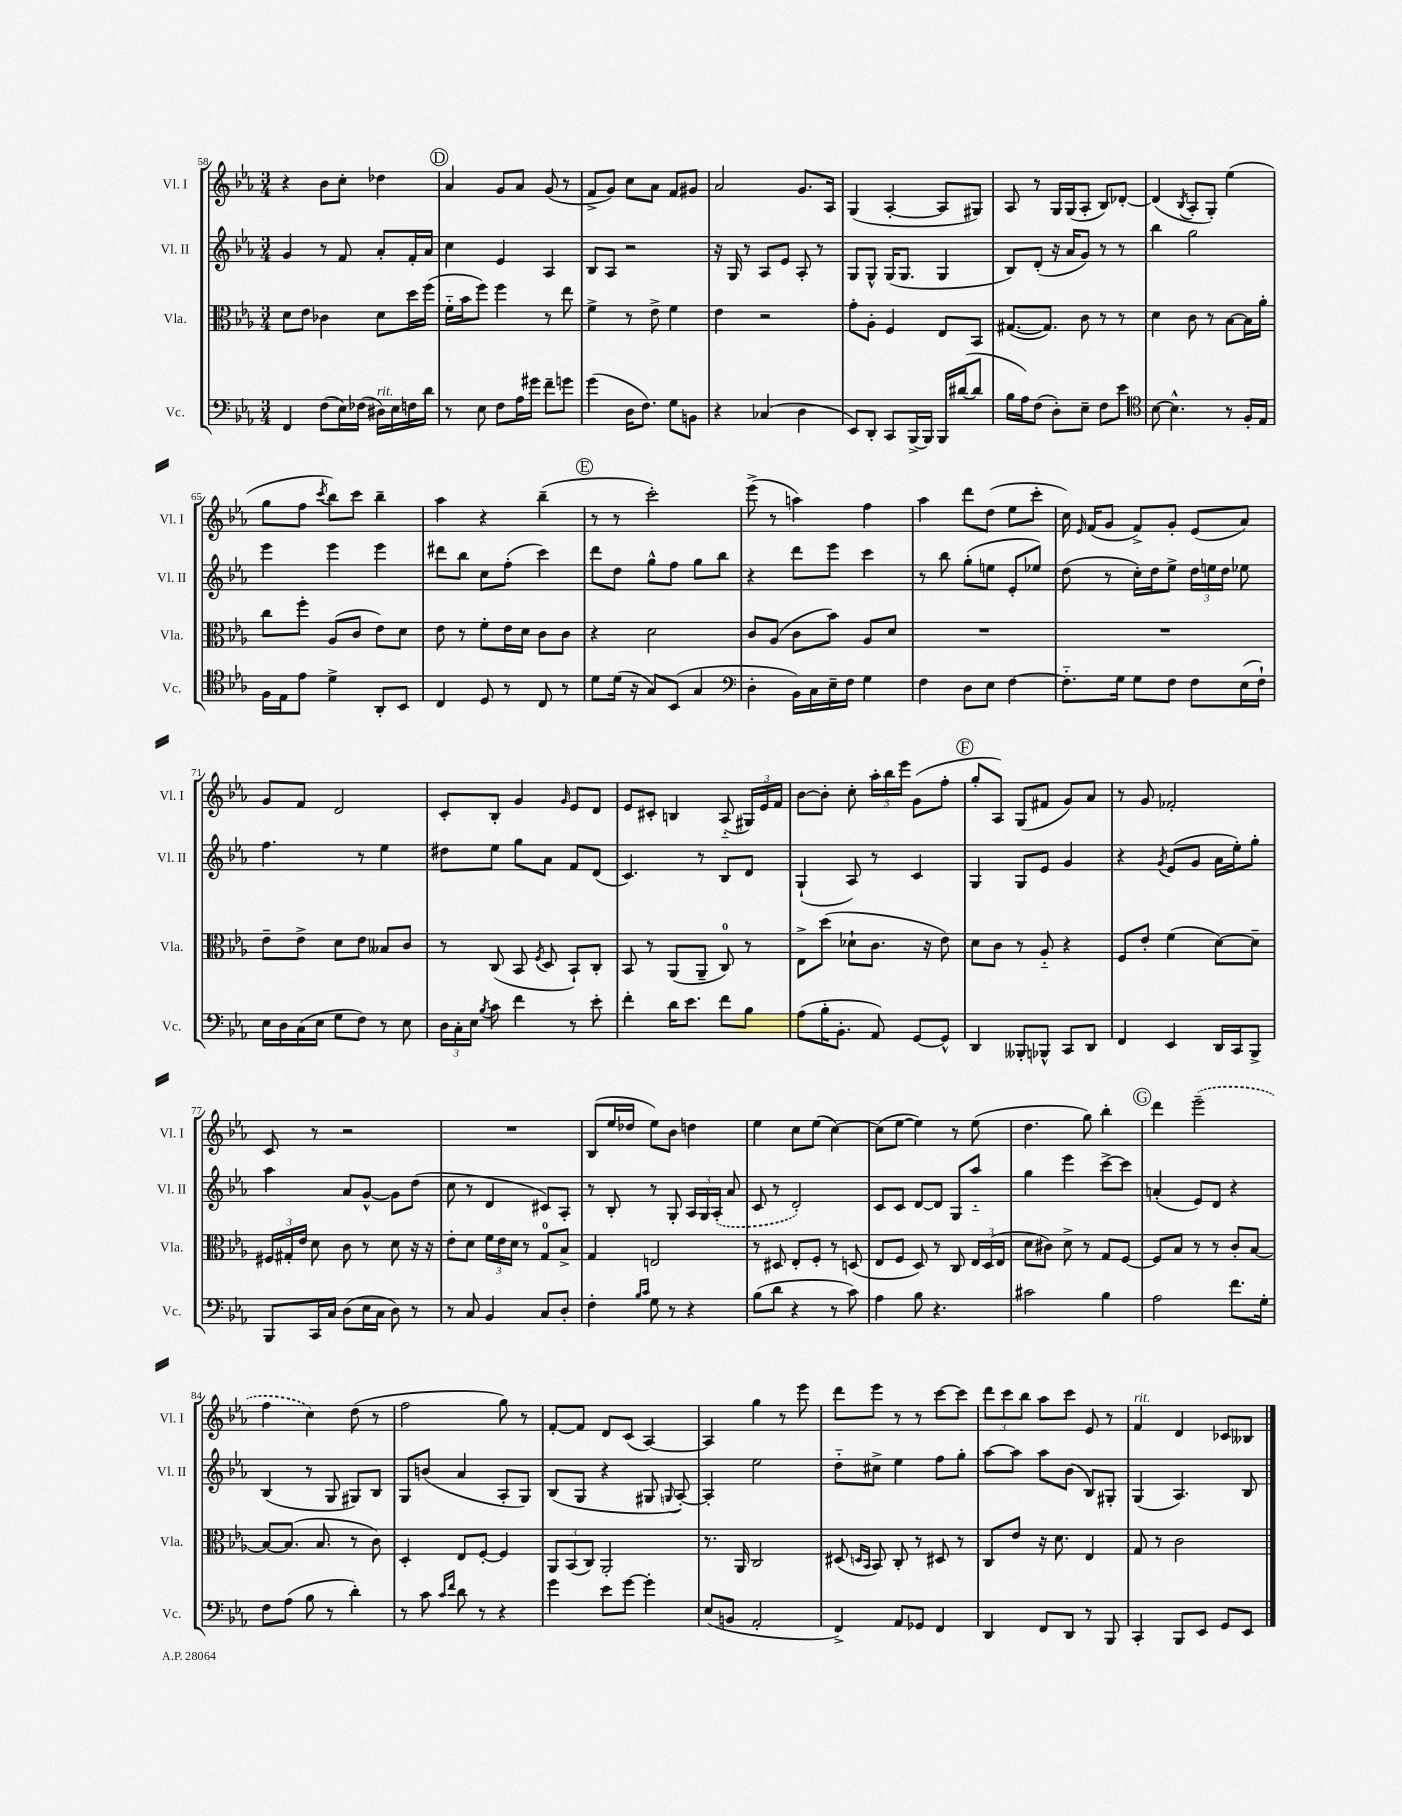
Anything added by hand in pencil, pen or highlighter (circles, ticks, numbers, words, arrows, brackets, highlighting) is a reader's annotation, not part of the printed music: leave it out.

**kern	**kern	**kern	**kern
*part4	*part3	*part2	*part1
*staff4	*staff3	*staff2	*staff1
*I"Vc.	*I"Vla.	*I"Vl. II	*I"Vl. I
*I'Vc.	*I'Vla.	*I'Vl. II	*I'Vl. I
*clefF4	*clefC3	*clefG2	*clefG2
*k[b-e-a-]	*k[b-e-a-]	*k[b-e-a-]	*k[b-e-a-]
*M3/4	*M3/4	*M3/4	*M3/4
=58	=58	=58	=58
4FF/	8d\L	4g/	4r
.	8e-\J	.	.
(8F\L	4c-X\	8r	8b-\L
16E-\L)	.	8f/	8cc'\J
(16F-X\JJ	.	.	.
!LO:TX:a:i:t=rit.	!	!	!
16D#X\LL)	8d\L	8a-'/L	4dd-X\
16E-\	.	.	.
16Fn\	16dd\L	16f'/L	.
16d\JJ	(16ff\JJ	16a-/JJ	.
!!LO:REH:place=s1:t=D
=59	=59	=59	=59
8r	16f\LL	4cc\	4a-/
.	16b-\J	.	.
8E-\	8ff\J)	.	.
8F\L	4ff\	4e-/	8g/L
16A-\L	.	.	8a-/J
16g#X\JJ	.	.	.
8f~\L	8r	4A-/	(8g/
8gn\J	8ee-\	.	8r
=60	=60	=60	=60
(4g\	4f^\	8B-/L	8f^/L
.	.	8A-/J	8g/J)
16D\KL	8r	2r	8cc\L
8.F\J)	.	.	.
.	8e-^\	.	8a-\J
8G\L	4f\	.	8f/L
8BBn\J	.	.	8g#X/J
=61	=61	=61	=61
4r	4e-\	16r	2a-/
.	.	16G/	.
.	.	8r	.
(4C-X/	2r	8A-/L	.
.	.	8e-/J	.
4D\	.	8A-'/	8.g/L
.	.	8r	.
.	.	.	16A-/Jk
=62	=62	=62	=62
8EE-/L)	8g'\L	8G/L	(4G/
8DD'/J	8A-'\J	8G^^/J	.
8CC/L	4F/	(16G/KL	[4A-'/
.	.	8.G/J	.
[16BBB-^/L	.	.	.
16BBB-/JJ]	.	.	.
16BBB-/LL	8E-/L	4G/	8A-/L]
([16d#X/J	.	.	.
8d#/J]	8BB-/J	.	8G#X/J)
=63	=63	=63	=63
16B-\LL	([8.G#X/L	8B-/L)	8A-/
16A-\J)	.	.	.
(8F\J	.	(8d'/J	8r
.	8.G#/J])	.	.
8D'\L)	.	16r	16G/LL
.	.	16a-/KL	(16G/J
8E-~\J	8c\	8g/J)	8A-'/J
8F\L	8r	8r	8B-/L)
8e-\J	8r	8r	[8d-X'/J
=64	=64	=64	=64
*clefC4	*	*	*
[8B-\	4d\	4bb-\	(4d-/]
4.B-^^\]	.	.	.
.	.	.	8qB-/
.	8c\	2gg\	8A-'/L
.	8r	.	8G'/J)
8r	[8B-\L	.	(4ee-\
16F'/LL	16B-\L]	.	.
16E-/JJ	16a-'\JJ	.	.
!!LO:LB:g=z
=65	=65	=65	=65
16F\LL	8cc\L	4eee-\	8gg\L
16E-\J	.	.	.
8e-\J	8ff'\J	.	8ff\J
.	.	.	8qccc/
4d^\	(8A-/L	4eee-\	8bb-\L)
.	8c/J	.	8ccc\J
8AA-'/L	8e-\L)	4eee-\	4bb-~\
8BB-/J	8d\J	.	.
=66	=66	=66	=66
4C/	8e-\	8ddd#X\L	4aa-\
.	8r	8bb-\J	.
8D/	8f'\L	8cc\L	4r
8r	16e-\L	(8ff'\J	.
.	16d\JJ	.	.
8C/	8c\L	4ccc\)	(4bb-~\
8r	8c\J	.	.
!!LO:REH:place=s1:t=E
=67	=67	=67	=67
8d\L	4r	8ddd\L	8r
(16d\Jk	.	8dd\J	8r
16r	.	.	.
8G/L)	2d\	8gg^^\L	2ccc'\)
(8BB-/J	.	8ff\J	.
4G/	.	8gg\L	.
.	.	8bb-\J	.
=68	=68	=68	=68
*clefF4	*	*	*
4D'\	8c/L	4r	(8eee-^\
.	(8A-/J	.	8r
16BB-\LL)	8c\L	8ddd\L	4aan\)
16C\	.	.	.
16E-~\	8b-\J)	8eee-\J	.
16F\JJ	.	.	.
4G\	8A-/L	4ccc\	4ff\
.	8d/J	.	.
=69	=69	=69	=69
4F\	2.r	8r	4aa-\
.	.	8bb-\	.
8D\L	.	(8gg'\L	8ddd\L
8E-\J	.	8een\J	(8dd\J
[4F\	.	8e-'/L	8ee-\L
.	.	8ee-X/J)	8ccc'\J
=70	=70	=70	=70
8.F\L]	2.r	(8dd\	16cc\)
.	.	.	16qqe-/
.	.	.	(16f/KL
.	.	8r	8g/J
16G\Jk	.	.	.
8G\L	.	16cc'\LL)	8f^/L)
.	.	16dd\J	.
8F\J	.	8ee-^\J	8g'/J
8F\L	.	24dd\LL	(8e-/L
.	.	24een\	.
.	.	24dd\JJ	.
(16E-\L	.	8ee-X\	8a-/J)
16F`\JJ)	.	.	.
!!LO:LB:g=z
=71	=71	=71	=71
16E-\LL	8e-~\L	4.ff\	8g/L
16D\	.	.	.
(16C\	8e-^\J	.	8f/J
16E-\JJ	.	.	.
8G\L	8d\L	.	2d/
8F\J)	8e-\J	8r	.
8r	8B--X/L	4ee-\	.
8E-\	8c/J	.	.
=72	=72	=72	=72
24D\LL	8r	8dd#X\L	8c'/L
24C'\	.	.	.
24E-\JJ	.	.	.
8qB-/	.	.	.
8c\	(8C/	8ee-\J	8B-'/J
4f\	8BB-/	8gg\L	4g/
.	8qF/	.	.
.	8D/	8a-\J	.
.	.	.	16qqg/
8r	8BB-`/L)	8f/L	8e-/L
8e-'\	8C'/J	(8d/J	8d/J
=73	=73	=73	=73
4f'\	8BB-/	4.c/)	8e-/L
.	8r	.	8c#X'/J
16d\KL	(8AA-/L	.	4Bn/
8.e-\J	.	.	.
.	8AA-~/J	8r	.
8f\L	8C/)	8B-/L	(8A-/
8B-\J	8r	8d/J	24G#X/LL)
.	.	.	24e-/
.	.	.	24f/JJ
=74	=74	=74	=74
(8A-\L	8E-^\L	(4G`/	[8b-\L
16B-'\K	(8dd\J	.	8b-'\J]
8.BB-'\J	.	.	.
.	8d-X`\L	8A-/)	8cc'\
8AA-/)	8.c\J	8r	24aa-'\LL
.	.	.	24bb-\
.	.	.	24eee-\JJ
[8GG/L	.	4c/	(8g\L
.	16r	.	.
8GG^^/J]	8e-\)	.	8ff'\J
!!LO:REH:place=s1:t=F
=75	=75	=75	=75
4DD/	8d\L	4G/	8gg'/L
.	8c\J	.	8A-/J)
8BBB--X'/L	8r	8G/L	(8G/L
8BBB-X^^/J	8A-/	8e-/J	8f#X/J
8CC/L	4r	4g/	8g/L)
8DD/J	.	.	8a-/J
=76	=76	=76	=76
4FF/	8F/L	4r	8r
.	8e-'/J	.	8g/
.	.	8qg/	.
4EE-/	(4f\	(8e-/L	2f-X'/
.	.	8g/J	.
16DD/LL	[8d\L)	16a-\LL	.
16CC/J	.	16ee-'\J)	.
8BBB-^/J	8d~\J]	8gg'\J	.
!!LO:LB:g=z
=77	=77	=77	=77
8BBB-/L	24F#X/LL	4aa-\	8c/
.	24G#X'/	.	.
.	24e-/JJ	.	.
16CC/L	8d\	.	8r
16C/JJ	.	.	.
(8D\L	8c\	8a-/L	2r
16E-\L	8r	[8g^^/J	.
16C\JJ	.	.	.
8D\)	8d\	8g\L]	.
8r	16r	(8dd\J	.
.	16r	.	.
=78	=78	=78	=78
8r	8e-'\L	8cc\	2.r
8C/	8d\J	8r	.
4BB-/	24f\LL	4d/	.
.	24e-\	.	.
.	24d\JJ	.	.
.	8r	.	.
8C/L	8G/L	8c#X/L)	.
8D'/J	8B-^/J	8A-'/J	.
=79	=79	=79	=79
4F'\	4G/	8r	(8B-/L
.	.	8B-'/	16ee-/L
.	.	.	16dd-X/JJ
16qqB-/LL	.	.	.
16qqc/JJ	.	.	.
8G\	2En/	8r	8ee-\L)
8r	.	8G'/	8b-\J
4r	.	24A-/LL	4ddn\
.	.	24G/	.
.	.	(24A-'/JJ	.
.	.	8a-/	.
=80	=80	=80	=80
(8B-\L	8r	8c/	4ee-\
8d\J	8D#X/	8r	.
4r	8E-'/L	2d'/)	8cc\L
.	8F'/J	.	(8ee-\J
8r	8r	.	[4cc\)
8c\)	(8Dn/	.	.
=81	=81	=81	=81
4A-\	8E-/L	8c/L	(8cc\L]
.	8F/J	8c/J	[8ee-\J
8B-\	8D/)	[8d/L	4ee-\])
4.r	8r	8d/J]	.
.	8C/	8G/L	8r
.	24E-/LL	8aa-/J	(8ee-\
.	(24D/	.	.
.	24E-/JJ	.	.
=82	=82	=82	=82
2c#X\	8d\L	4gg\	4.dd\
.	8c#X\J)	.	.
.	8d^\	4eee-\	.
.	8r	.	8gg\)
4B-\	8G/L	[8ccc^\L	4bb-'\
.	[8F/J	8ccc\J]	.
!!LO:REH:place=s1:t=G
=83	=83	=83	=83
2A-\	8F/L]	(4an'/	4ddd\
.	8B-/J	.	.
.	8r	8e-/L)	(2eee-~\
.	8r	8d/J	.
8.f\L	8c'/L	4r	.
.	[8B-/J	.	.
16G'\Jk	.	.	.
!!LO:LB:g=z
=84	=84	=84	=84
8F\L	8B-/L_	(4B-/	4ff\
(8A-\J	(8.B-/J]	.	.
8B-\	.	8r	4cc\)
.	8.B-/	.	.
8r	.	8G/	.
4d'\)	8r	8G#X/L)	(8dd\
.	8c\)	8B-/J	8r
=85	=85	=85	=85
8r	4D'/	8G/L	2ff\
8c\	.	(8bn/J	.
16qqc/LL	.	.	.
16qqf/JJ	.	.	.
8d\	8E-/L	4a-/	.
8r	[8F'/J	.	.
4r	4F/]	8A-'/L	8gg\)
.	.	8G/J)	8r
=86	=86	=86	=86
4g\	12AA-/L	(8B-/L	[8f'/L
.	(12BB-/	.	.
.	.	8G/J	8f/J]
.	12C/J)	.	.
8e-\L	2AA-'/	4r	8d/L
[8g\J	.	.	(8c/J
4g'\]	.	8G#X/	[4A-/)
.	.	8qqGn/	.
.	.	[8A-'/)	.
=87	=87	=87	=87
(8E-/L	8.r	4A-'/]	4A-/]
8BBn/J	.	.	.
.	16AA-/	.	.
2AA-'/	2C/	2ee-\	4gg\
.	.	.	8r
.	.	.	8eee-\
=88	=88	=88	=88
4FF^/)	(8D#X/	8dd\L	8ddd\L
.	16qqDn/LL	.	.
.	16qqBB-/JJ	.	.
.	8BB-/)	8cc#X^\J	8eee-\J
8AA-/L	8C'/	4ee-\	8r
8GG-X/J	8r	.	8r
4FF/	8D#X/	8ff\L	[8ccc\L
.	8r	8gg'\J	8ccc\J]
=89	=89	=89	=89
4DD/	8C/L	[8aa-\L	12ddd\L
.	.	.	12ccc\
.	8e-/J	8aa-\J]	.
.	.	.	12bb-\J
8FF/L	16r	8aa-\L	8aa-\L
.	8.d\	.	.
8DD/J	.	(8b-\J	8ccc\J
8r	4E-/	8B-/L)	8e-/
8BBB-/	.	8G#X'/J	8r
=90	=90	=90	=90
!	!	!	!LO:TX:a:i:t=rit.
4CC'/	8G/	(4G/	4f/
.	8r	.	.
8BBB-/L	2c\	4.A-/)	4d/
8EE-/J	.	.	.
8GG/L	.	.	8c-X/L
8EE-/J	.	8B-/	8B--X/J
==	==	==	==
*-	*-	*-	*-
